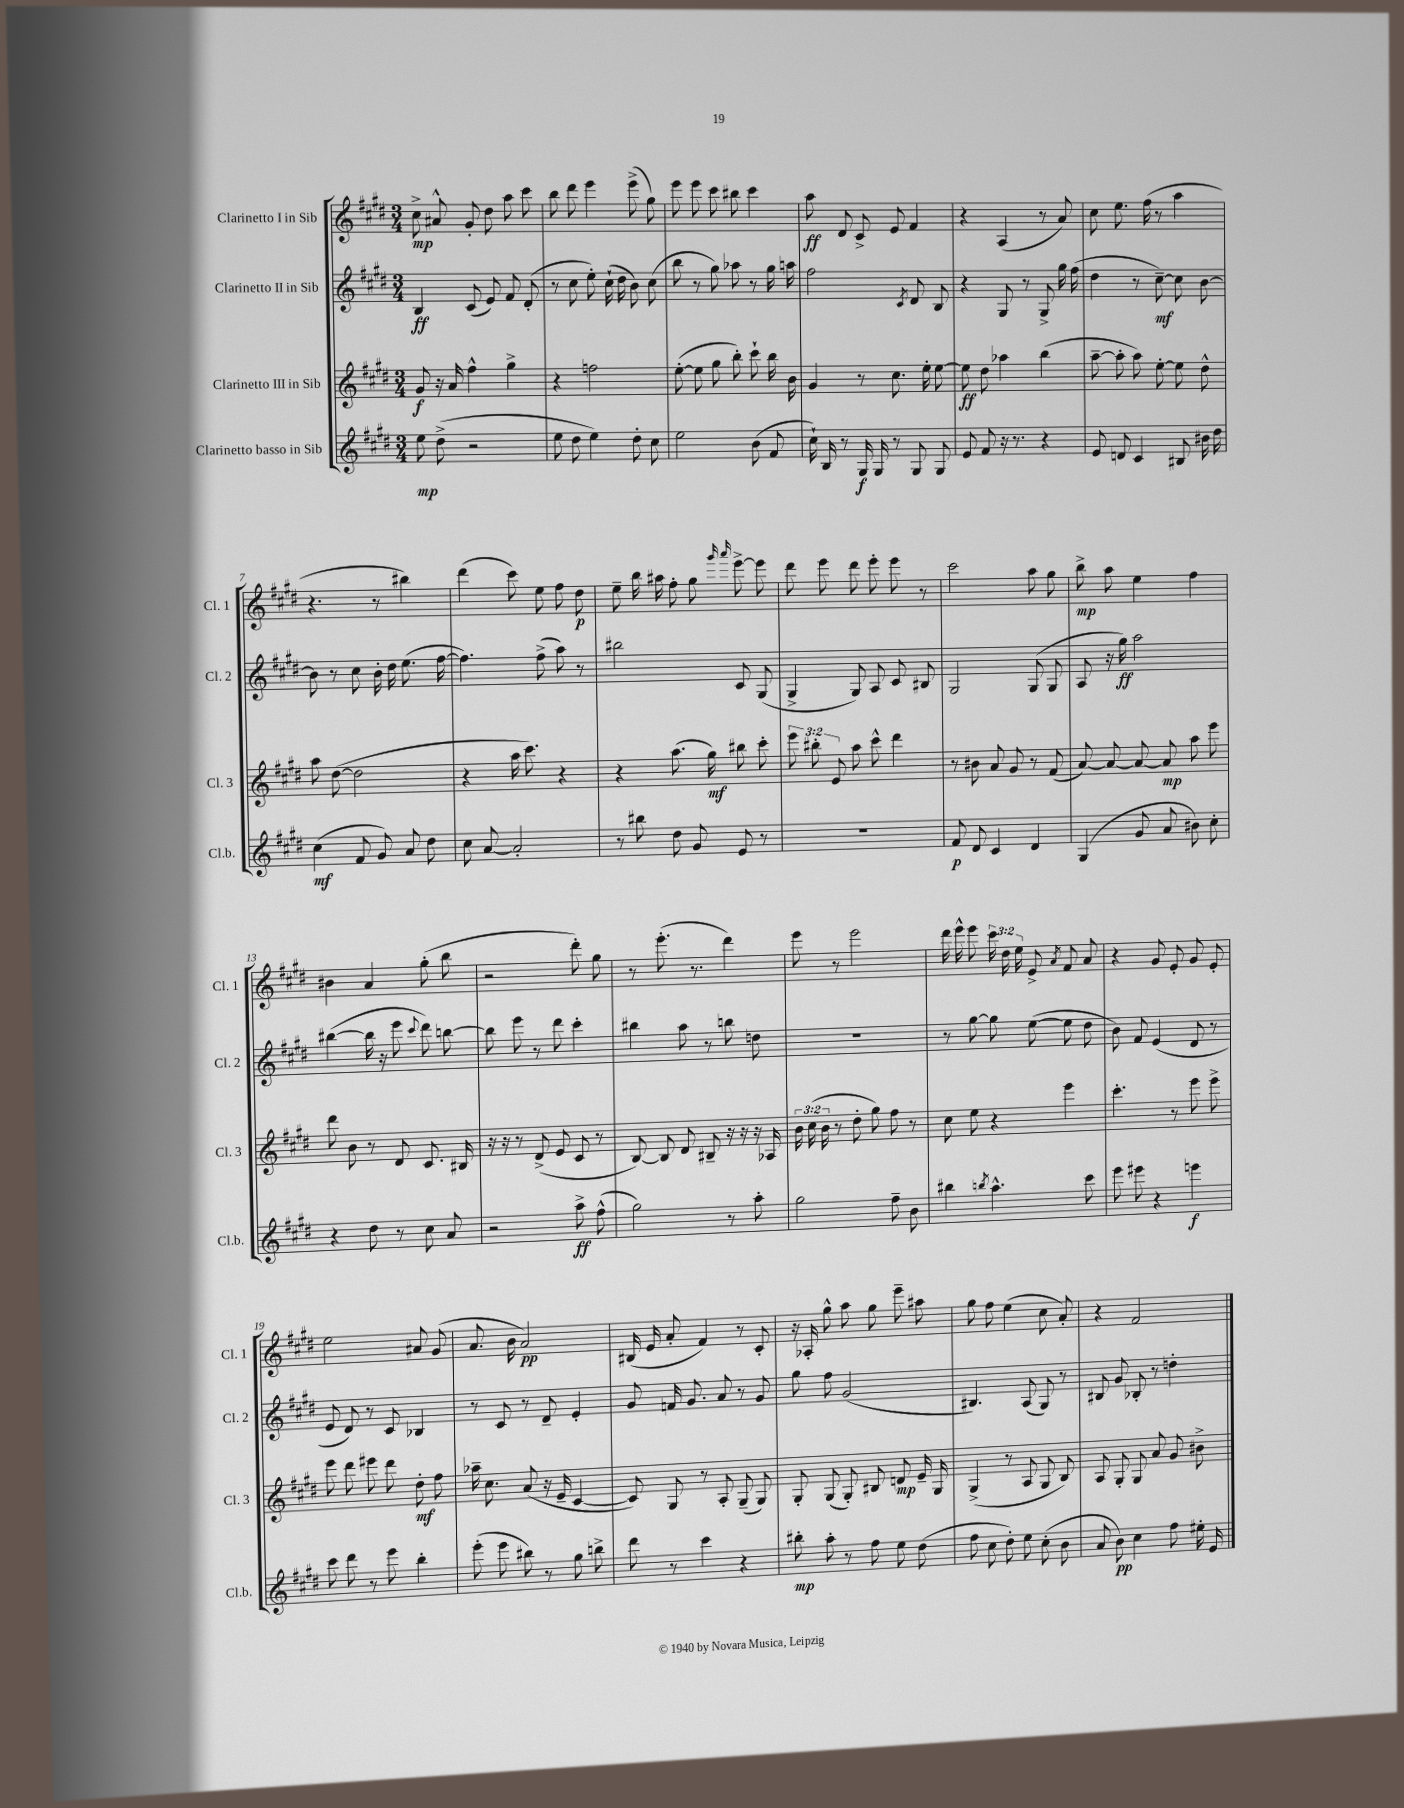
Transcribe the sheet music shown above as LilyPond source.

<<
\new StaffGroup <<
\new Staff = "s0" \with { instrumentName = "Clarinetto I in Sib" shortInstrumentName = "Cl. 1" } {
    \clef treble \key e \major \numericTimeSignature \time 3/4 \override Staff.TupletNumber.text = #tuplet-number::calc-fraction-text
    \autoBeamOff cis''8->\mp ais'8-^ gis'8-. dis''8 a''8 cis'''8 |
    b''8 dis'''8 e'''4 e'''8->( gis''8) |
    e'''8 e'''8 cis'''8 bis''8 cis'''4 |
    a''8\ff dis'8 cis'8-> e'8 fis'4 |
    r4 a4( r8 a'8) |
    cis''8 e''8. fis''16( r8 a''4 |
    r4. r8 bis''4) |
    dis'''4( cis'''8) e''8 fis''8 dis''8\p |
    e''8-- b''16 ais''16 fis''8-. gis''8 \grace { gis'''16 a'''16 } e'''8~-> e'''8 |
    dis'''8 e'''8 dis'''8 e'''8-. e'''8 r8 |
    cis'''2 a''8 gis''8 |
    b''8->\mp a''8 e''4 fis''4 |
    bis'4 a'4 gis''8-.( b''8 |
    r2 dis'''8-.) gis''8 |
    r8 e'''8.-.( r8. dis'''4) |
    e'''8 r8 e'''2 |
    dis'''16 e'''16-^ e'''8 \tuplet 3/2 { cis'''16 dis''16 e''16 } e'8-> \acciaccatura { a'8 } fis'8 a'8 |
    r4 gis'8 e'8-. gis'8 e'8-. |
    e''2 ais'8 gis'8( |
    a'8. b'16 a'2\pp) |
    bis16( e'16 a'8-. fis'4) r8 cis'8-. |
    r16 aes16-. gis''8-^ a''8 gis''8 e'''8-- ais''8 |
    gis''8 fis''8 e''4( cis''8 a'8-.) |
    r4 fis'2 \bar "|." |
}
\new Staff = "s1" \with { instrumentName = "Clarinetto II in Sib" shortInstrumentName = "Cl. 2" } {
    \clef treble \key e \major \numericTimeSignature \time 3/4
    \autoBeamOff b4\ff cis'8( e'8) fis'8 dis'8-.( |
    r8 cis''8 e''8-.) cis''16-!( dis''16 b'8) cis''8( |
    b''8 r8 gis''8) aes''8 r8 gis''16 a''16 |
    fis''2 \acciaccatura { cis'8 } dis'8 b8 |
    r4 gis8 r8 gis8-> gis''16 fis''16( |
    dis''4 r8 cis''8~--\mf) cis''8 b'8~ |
    b'8 r8 cis''8 b'16-. dis''16 e''8.( fis''16~ |
    fis''4.) fis''8->( a''8) r8 |
    bis''2 cis'8 gis8( |
    gis4-> gis8) a8 cis'8 bis8 |
    gis2 gis8( gis8 |
    a8 r16 gis''16\ff) a''2 |
    bis''4~( bis''16 r16 e'''8 \appoggiatura { cis'''8 } dis'''8) b''8~ |
    b''8 e'''8 r8 dis'''8 cis'''4-. |
    bis''4 a''8 r8 b''8 d''8 |
    R2. |
    r8 gis''8~ gis''8 e''8~( e''8 dis''8 |
    b'8) fis'8 e'4( dis'8 r8 |
    e'8 dis'8) r8 cis'8 bes4 |
    r8 cis'8 r8 dis'8-- e'4-. |
    gis'8 f'16 gis'8. a'8 r8 gis'8 |
    gis''8 fis''8 gis'2( |
    bis4.) a8( gis8) r8 |
    bis8 gis'8 bes8-. r8 d''4-. \bar "|." |
}
\new Staff = "s2" \with { instrumentName = "Clarinetto III in Sib" shortInstrumentName = "Cl. 3" } {
    \clef treble \key e \major \numericTimeSignature \time 3/4 \override Staff.TupletNumber.text = #tuplet-number::calc-fraction-text
    \autoBeamOff gis'8\f r16 a'16 fis''4-^ gis''4-> |
    r4 f''2 |
    e''8~-.( e''8 gis''8 b''8-.) cis'''8-! b''16 b'16 |
    gis'4 r8 cis''8. e''16-. e''8~ |
    e''8\ff dis''8 aes''4 b''4( |
    a''8~-- a''8-. a''8) e''8~-. e''8 dis''8-^ |
    a''8 dis''8~( dis''2 |
    r4 a''16 cis'''8.) r4 |
    r4 a''8.( gis''16\mf) bis''8 cis'''8-. |
    \tuplet 3/2 { e'''8 bis''8-. e'8 } a''8 cis'''8-^ dis'''4 |
    r8 bis'8 a'8 gis'8 r8 fis'8( |
    a'8~) a'8~ a'8~ a'8\mp a''8 e'''8 |
    dis'''8 b'8 r8 dis'8 cis'8. bis16 |
    r16 r16 r8 dis'8->( e'8 cis'8 r8 |
    b8~) b8 dis'8 bis8-- r16 r16 r16 aes16 |
    \tuplet 3/2 { b'16 cis''16( b'16 } r8 dis''8-. gis''8) fis''8 r8 |
    cis''8 e''8 r4 e'''4 |
    cis'''4.-. r8 e'''8 e'''8-> |
    e'''8 dis'''8 eis'''8 dis'''8 dis''8-.\mf fis''8 |
    aes''16-- cis''8. a'8( r16 e'16-- cis'4~ |
    cis'8) gis8 r8 a8-. gis8--( gis8) |
    gis8-. gis8( gis8-.) bis8 d'8\mp e'16-- gis16 |
    gis4->( r8 a8 gis8 b8) |
    a8 gis8-. gis8 a'8 gis'8 bis'8-> \bar "|." |
}
\new Staff = "s3" \with { instrumentName = "Clarinetto basso in Sib" shortInstrumentName = "Cl.b." } {
    \clef treble \key e \major \numericTimeSignature \time 3/4
    \autoBeamOff e''8\mp dis''8->( r2 |
    e''8 dis''8 e''4) dis''8-. cis''8 |
    e''2 b'8( fis'8 |
    cis''16-!) b16 r8 gis16\f gis16 r8 gis8 gis8 |
    e'8 fis'8 r16 r8. r4 |
    e'8 d'8 cis'4 bis8 bis'16 dis''16 |
    cis''4\mf( fis'8 gis'8) a'8 dis''8 |
    cis''8 a'8~ a'2-. |
    r8 bis''8 dis''8 gis'8 e'8 r8 |
    R2. |
    fis'8\p dis'8 cis'4 dis'4 |
    gis4( gis'8 a'8 bis'8) cis''8-. |
    r4 dis''8 r8 cis''8 a'8 |
    r2 a''8->\ff fis''8-^( |
    gis''2) r8 a''8-. |
    gis''2 fis''8-- b'8 |
    bis''4 \acciaccatura { b''8 } a''4.-^ cis'''8 |
    e'''8 eis'''8 r4 e'''4\f |
    cis'''8 dis'''8 r8 e'''8 b''4-. |
    e'''8-.( e'''8 bis''8) r8 gis''8 b''8-> |
    dis'''8 r8 cis'''4 r4 |
    bis''8-.\mp a''8-. r8 fis''8 e''8 dis''8( |
    fis''8 cis''8 dis''8-.) e''8 cis''8-.( b'8 |
    a'8 b'8\pp) cis''4 fis''8 eis''16-. e'16 \bar "|." |
}
>>
>>
